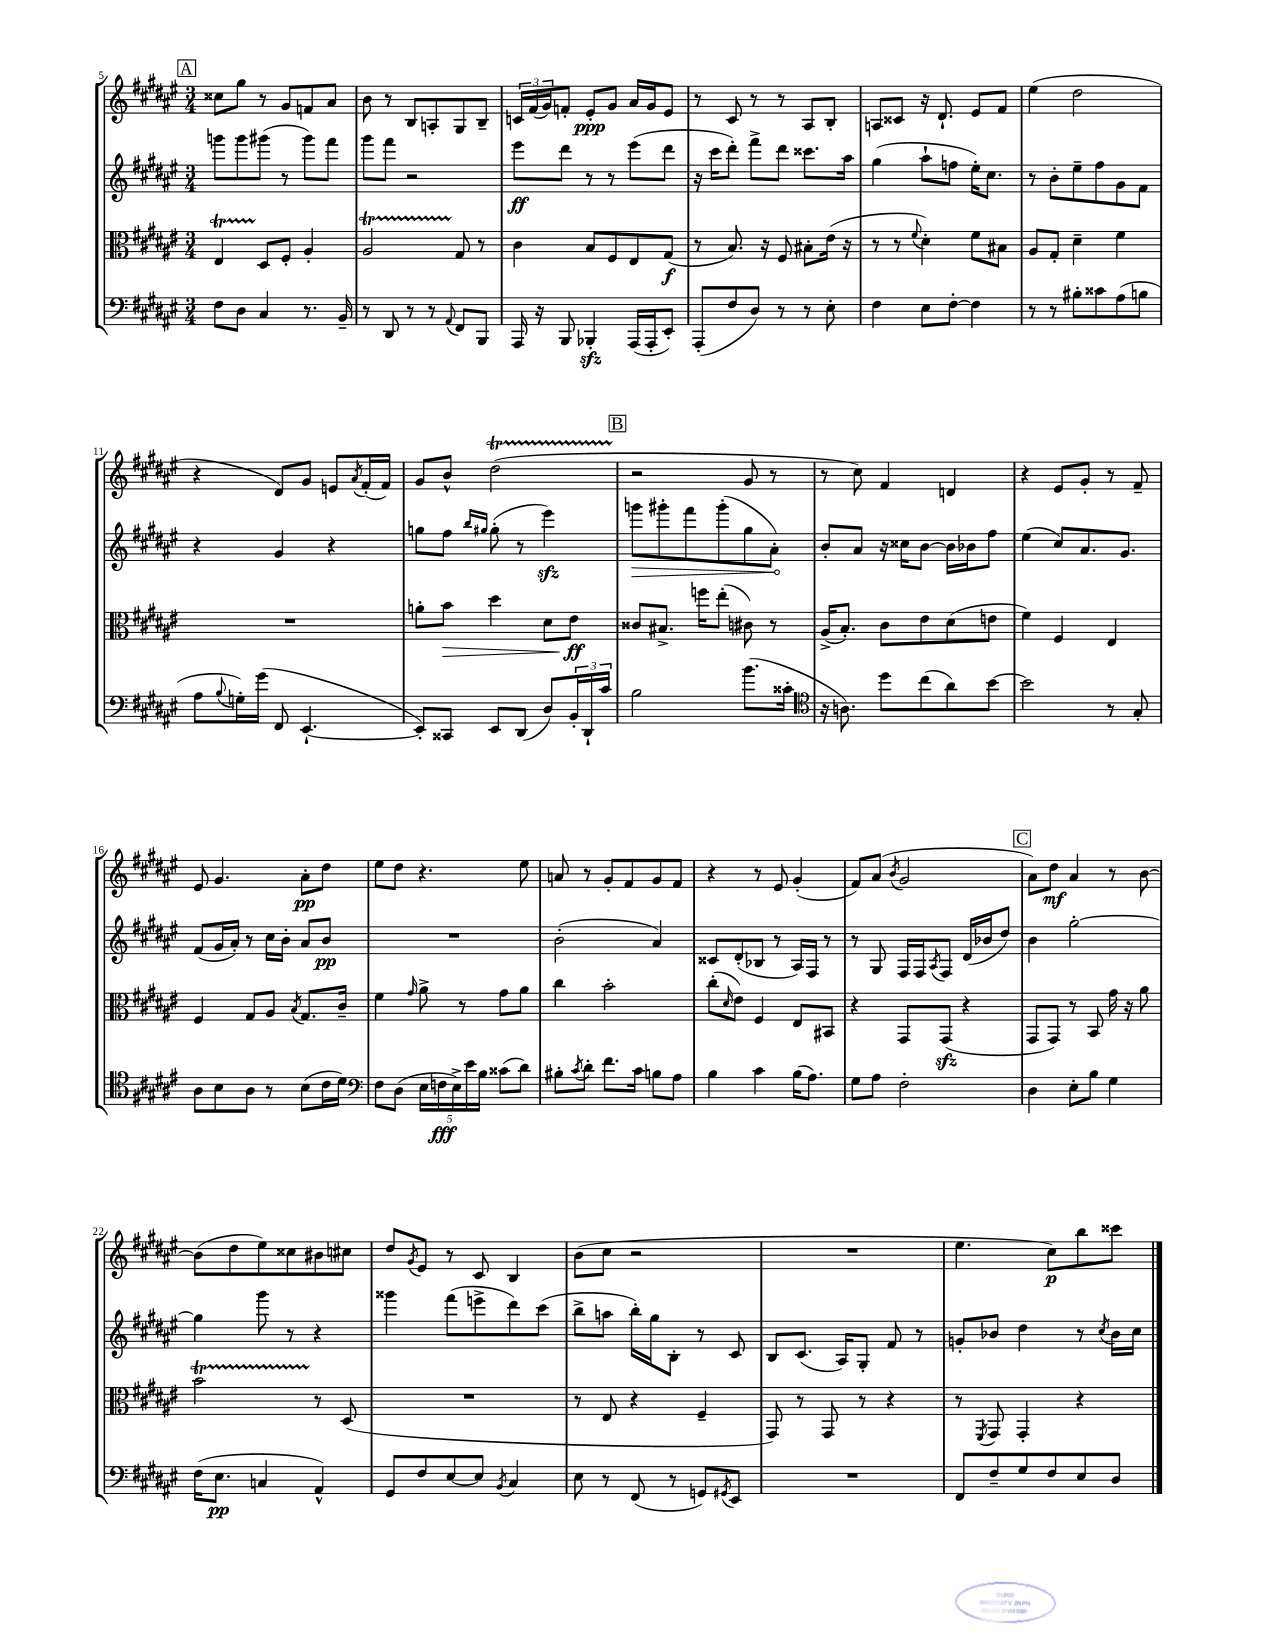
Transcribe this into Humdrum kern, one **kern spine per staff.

**kern	**kern	**kern	**kern
*staff4	*staff3	*staff2	*staff1
*clefF4	*clefC3	*clefG2	*clefG2
*k[f#c#g#d#a#e#]	*k[f#c#g#d#a#e#]	*k[f#c#g#d#a#e#]	*k[f#c#g#d#a#e#]
*M3/4	*M3/4	*M3/4	*M3/4
8F#	4E#	8ggg	8cc##
8D#	.	8ggg	8gg#
4C#	8D#	(8ggg#	8r
.	8F#'	8r	8g#
8.r	4A#'	8ggg#)	8f
.	.	8fff#	8a#
16BB~	.	.	.
=	=	=	=
8r	2A#	8ggg#	8b
8DD#	.	8fff#	8r
8r	.	2r	8B
8r	.	.	8A'
8qqAA#	.	.	.
8FF#	8G#	.	8G#
8BBB	8r	.	8B~
=	=	=	=
16AAA#	4c#	8eee#	24c
.	.	.	(24f#
16r	.	.	.
.	.	.	24g#)
8BBB	.	8ddd#	8f'
4BBB-'	8B	8r	8e#'
.	8F#	8r	8g#
(16AAA#	8E#	(8eee#	16a#
16AAA#'	.	.	16g#
8EE#')	(8G#	8ddd#	8e#
=	=	=	=
(8AAA#'	8r	16r	8r
.	.	16ccc#	.
8F#	8.B)	8ddd#')	8c#
8D#)	.	8fff#^	8r
.	16r	.	.
8r	8F#	8ddd#	8r
8r	8B#'	8.ccc##	8A#
8E#'	(16e#	.	8B'
.	16r	16aa#	.
=	=	=	=
4F#	8r	(4gg#	8A
.	8r	.	8c##
.	8qqf#	.	.
8E#	4d#')	8aa#`	16r
.	.	.	8.d#`
[8F#'	.	8ff	.
4F#]	8f#	16ee#')	8e#
.	.	8.cc#	.
.	8B#	.	8f#
=	=	=	=
8r	8A#	8r	(4ee#
8r	8G#'	8b'	.
8B#'	4d#~	8ee#~	2dd#
8c##	.	8ff#	.
(8A#	4f#	8g#	.
8B	.	8f#	.
=	=	=	=
8A#	2.r	4r	4r
8qqB	.	.	.
16G')	.	.	.
(16g#	.	.	.
8FF#	.	4g#	8d#)
[4.EE#`	.	.	8g#
.	.	4r	8e
.	.	.	8qa#
.	.	.	(16f#'
.	.	.	16f#)
=	=	=	=
8EE#'])	8a'	8gg	8g#
8CC##	8b	8ff#	8b^^
.	.	16qqbb	.
.	.	16qqgg#	.
8EE#	4dd#	(8gg#'	(2dd#
(8DD#	.	8r	.
8D#)	8d#	4eee#)	.
24BB'	8e#	.	.
24DD#`	.	.	.
24c#	.	.	.
=	=	=	=
2B	8c##	8ggg	2r
.	8.B#^	8ggg#'	.
.	.	8fff#	.
.	16ff	.	.
.	(8ee#'	(8ggg#'	.
(8.b	8c#)	8gg#	8g#
.	8r	8a#')	8r
16c##'	.	.	.
=	=	=	=
*clefC4	*	*	*
16r	(16A#^	8b'	8r
8.A)	8.B')	.	.
.	.	8a#	8cc#)
8dd#	8c#	16r	4f#
.	.	16cc##	.
(8cc#	8e#	[8b	.
8a#)	(8d#	16b]	4d
.	.	16b-	.
[8b	8e	8ff#	.
=	=	=	=
2b]	4f#)	(4ee#	4r
.	4F#	8cc#)	8e#
.	.	8.a#	8g#'
8r	4E#	.	8r
.	.	8.g#	.
8G#'	.	.	8f#~
=	=	=	=
8A#	4F#	(8f#	8e#
8B	.	16g#	4.g#
.	.	16a#')	.
8A#	8G#	8r	.
8r	8A#	16cc#	.
.	.	16b'	.
.	8qB	.	.
(8B	8.G#	8a#	8a#'
16c#	.	8b	8dd#
16d#)	16c#~	.	.
=	=	=	=
*clefF4	*	*	*
8F#	4f#	2.r	8ee#
(8D#	.	.	8dd#
.	16qqg#	.	.
20E#	8a#^	.	4.r
20F	.	.	.
20E#^)	.	.	.
.	8r	.	.
20e#	.	.	.
20B	.	.	.
(8c##	8g#	.	.
8d#)	8a#	.	8ee#
=	=	=	=
8B#'	4cc#	(2b'	8a
8qc#	.	.	.
8d#'	.	.	8r
8.f#	2b'	.	8g#'
.	.	.	8f#
16c#	.	.	.
8B	.	4a#)	8g#
8A#	.	.	8f#
=	=	=	=
4B	(8cc#'	8c##	4r
.	16qqd#	.	.
.	8e#)	(8d#'	.
4c#	4F#	8B-	8r
.	.	8r	8e#
(16B	8E#	16A#)	(4g#'
8.A#)	.	16F#	.
.	8BB#	8r	.
=	=	=	=
8G#	4r	8r	8f#)
8A#	.	8G#	(8a#
.	.	.	8qb
2F#'	8GG#	16F#	2g#
.	.	16F#	.
.	.	8qA#	.
.	(8GG#	8F#	.
.	4r	(16d#	.
.	.	16b-	.
.	.	8dd#)	.
=	=	=	=
4D#	8GG#	4b	8a#)
.	8GG#)	.	8dd#
8E#'	8r	[2gg#'	4a#
8B	8BB	.	.
4G#	16g#	.	8r
.	16r	.	.
.	8a#	.	[8b
=	=	=	=
(16F#	2b	4gg#]	(8b]
8.E#	.	.	.
.	.	.	8dd#
4C	.	8ggg#	8ee#)
.	.	8r	8cc##
4AA#^^)	8r	4r	8b#
.	(8D#	.	8cc#
=	=	=	=
8GG#	2.r	4ggg##	8dd#
.	.	.	8qg#
8F#	.	.	8e#
[8E#	.	(8fff#	8r
8E#]	.	8eee^	8c#
8qBB	.	.	.
4C#	.	8ddd#)	4B
.	.	(8ccc#	.
=	=	=	=
8E#	8r	8bb^	(8b
8r	8E#	8aa	8cc#
(8FF#	4r	16bb')	2r
.	.	16gg#	.
8r	.	8B'	.
8GG)	4F#~	8r	.
8qGG#	.	.	.
8EE#	.	8c#	.
=	=	=	=
2.r	8GG#)	8B	2.r
.	8r	(8.c#	.
.	8GG#	.	.
.	.	16A#)	.
.	8r	8G#'	.
.	4r	8f#	.
.	.	8r	.
=	=	=	=
8FF#	8r	8g'	4.ee#
.	8qFF#	.	.
8F#~	8GG#	8b-	.
8G#	4GG#'	4dd#	.
8F#	.	.	8cc#)
8E#	4r	8r	8bb
.	.	8qcc#	.
8D#	.	16b-	8ccc##
.	.	16cc#	.
==	==	==	==
*-	*-	*-	*-
